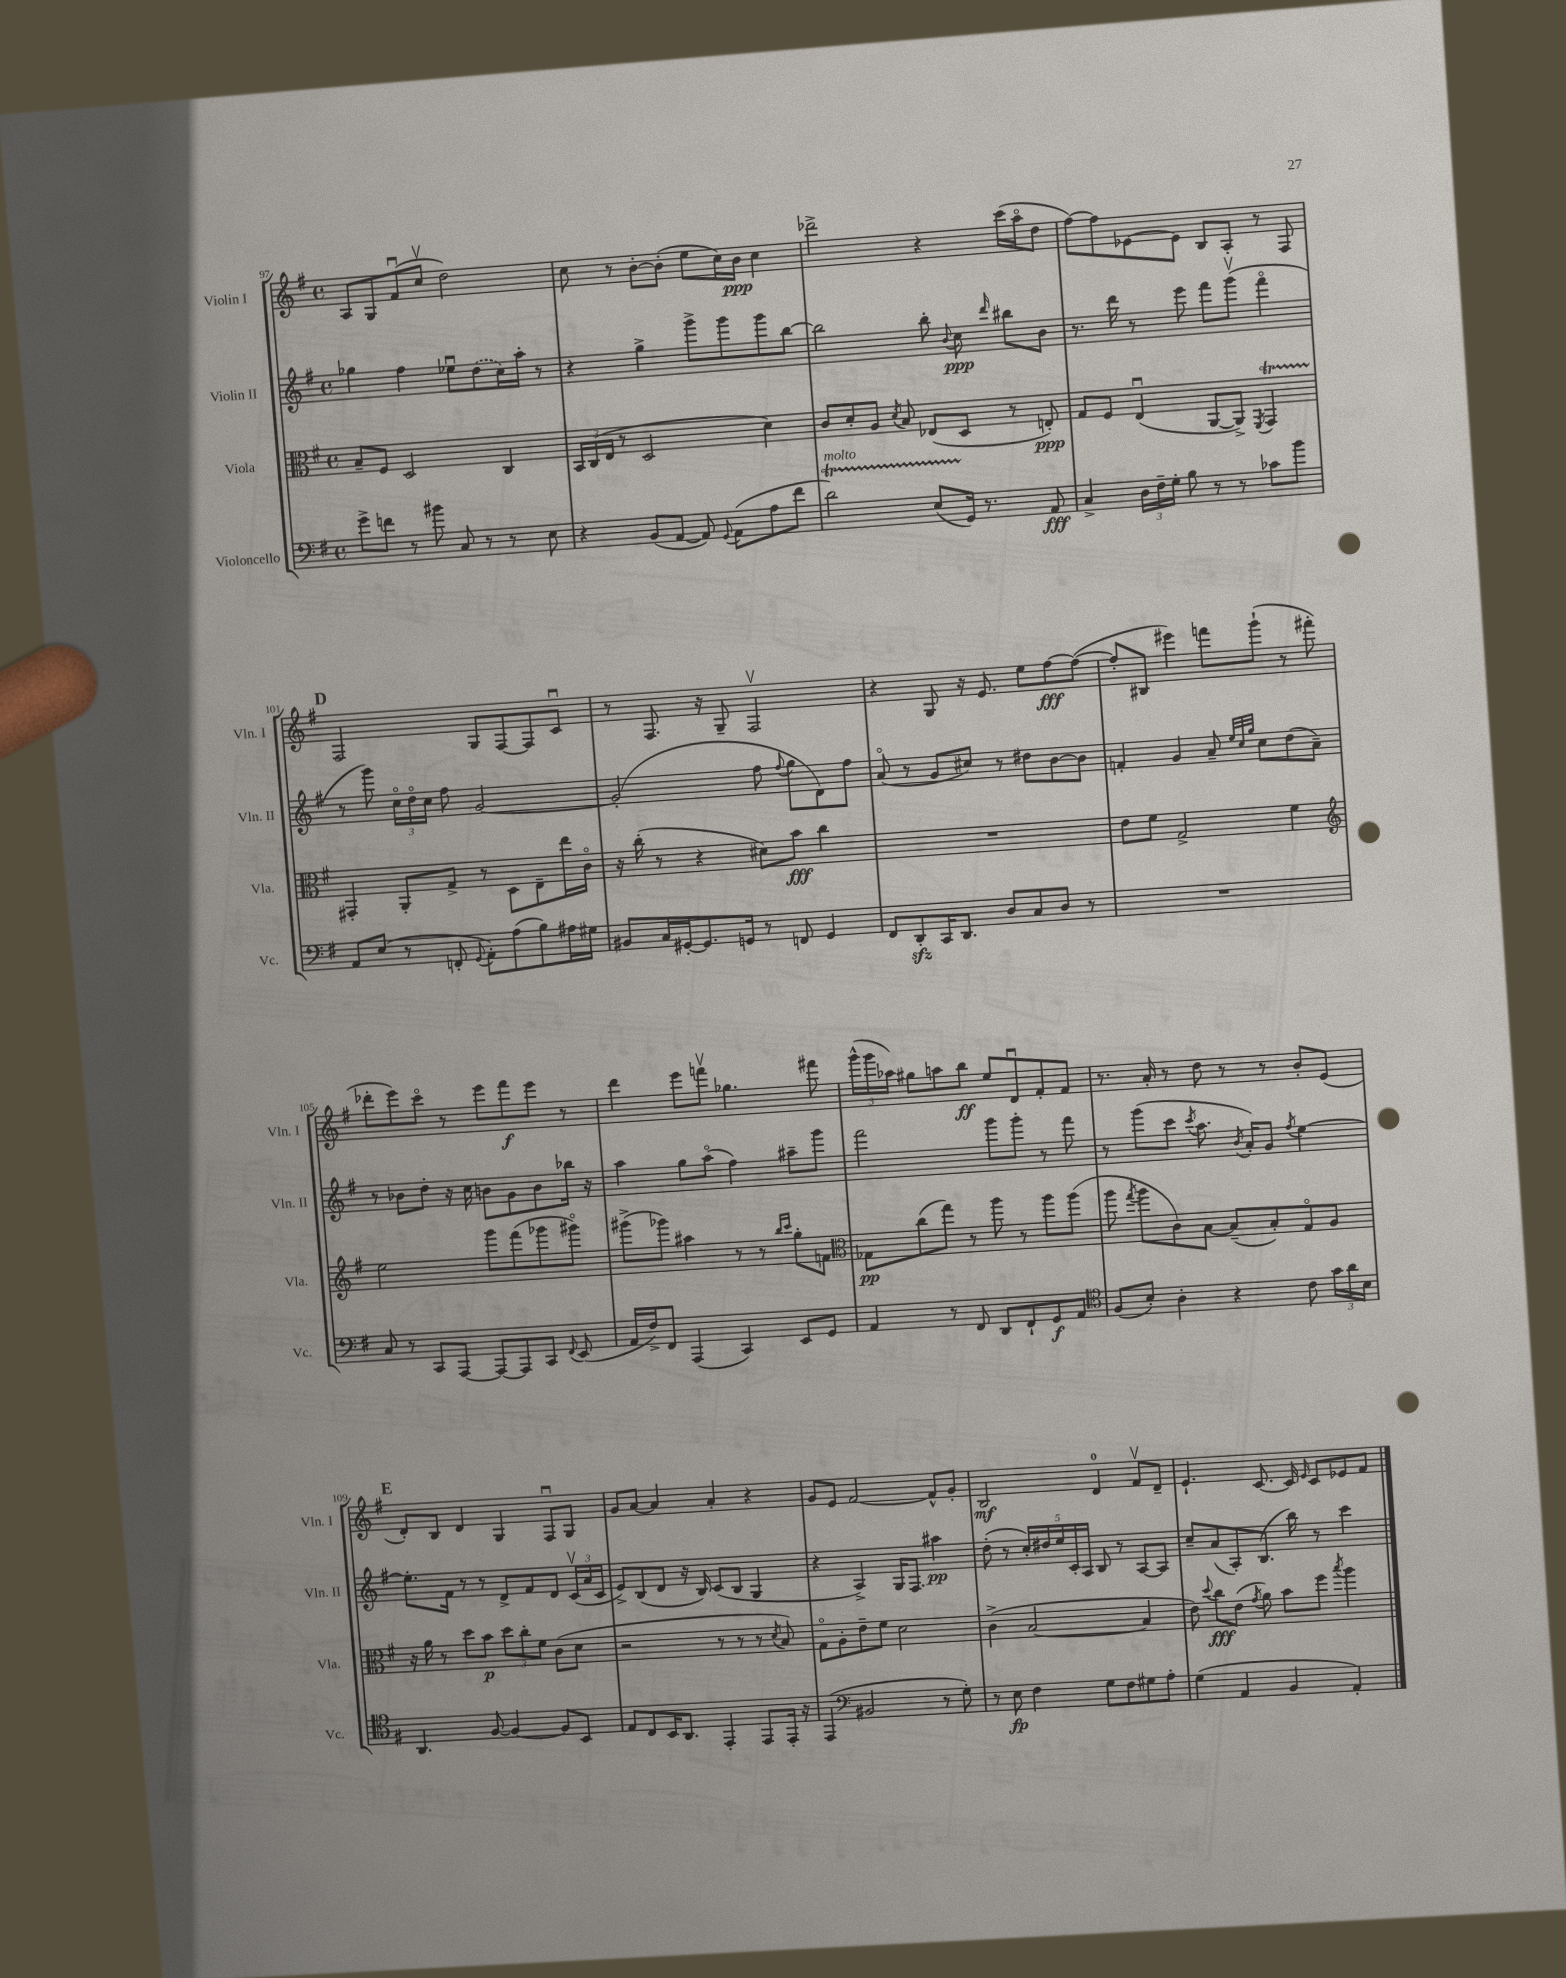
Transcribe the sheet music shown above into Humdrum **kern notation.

**kern	**kern	**kern	**kern
*staff4	*staff3	*staff2	*staff1
*clefF4	*clefC3	*clefG2	*clefG2
*k[f#]	*k[f#]	*k[f#]	*k[f#]
*M4/4	*M4/4	*M4/4	*M4/4
*met(c)	*met(c)	*met(c)	*met(c)
8g^\L	8B~/L	4gg-\	8A/L
8f\J	8F#/J	.	8G/
8r	2D/	4ff#\	(8f#u/
8b#\	.	.	8ccv/J
8C/	.	8ee-u\L	2dd\)
8r	.	(8dd\	.
8r	4C/	16cc\L)	.
.	.	16aa'\JJ	.
8E\	.	8r	.
=	=	=	=
4r	24BB/LL	4r	8cc\
.	(24C/	.	.
.	24E/JJ	.	.
.	8r	.	8r
(8BB/L	2D/	4gg^\	[8b'\L
[8AA/J	.	.	(8b'\]J
8AA/])	.	8ggg^\L	8ee\L
8qqGG/	.	.	.
(8AA\L	.	8ggg\	16cc\L)
.	.	.	16b\JJ
8A\	4d\)	8ggg\	4cc\
8f#\J	.	[8bb\J	.
=	=	=	=
2d\)	8c/L	2bb\]	2ddd-^\
.	8d'/	.	.
.	8A/J	.	.
.	8qd/	.	.
.	8B/	.	.
(8E/L	(8E-/L	8bb'\	4r
.	.	8qqb/	.
16GG/Jk)	8D/J	8cc\	.
8.r	.	.	.
.	.	16qqddd/	.
.	8r	8bb#\L	(16ccc\LL
.	.	.	16aao\J
8AA/	8E'/)	8b\J	8dd\J
=	=	=	=
4C^/	8G/L	8.r	[8ff#\L)
.	8F#/J	.	8ff#\]
.	.	16ddd\	.
24D\LL	(4Eu/	8r	[8e-\
24F#~\	.	.	.
24G'\JJ	.	.	.
8B\	.	8eee\	8e-\]J
8r	[8AA/L	8fff#\L	8B/L
8r	8AA^/]J)	(8gggv\J	8A'/J
.	8qFF#/	.	.
8c-\L	4GG/	4fff#o\	8r
8b\J	.	.	8F#/
=	=	=	=
8AA/L	4GG#'/	8r	2F#/
(8E/J	.	8ggg\)	.
8r	8AA'/L	24cco\LL	.
.	.	24ddo\	.
.	.	24cc\JJ	.
8FF'/	8G^/J	8ff#\	.
8qqGG/	.	.	.
8AA'\L)	8r	[2g/	8G/L
(8A\	8D\L	.	[8F#/
8B\)	8E~\	.	8F#/]
16A#\L	16ee\L	.	8cu/J
16G#\JJ	16co\JJ	.	.
=	=	=	=
8BB#/L	16r	(2g'/]	8r
.	(16cc'\	.	.
16C/L	8r	.	8.F#/
[16GG#'/J	.	.	.
8.GG#/]	4r	.	.
.	.	.	16r
.	.	.	8G~/
16GG/Jk	.	.	.
8r	8d#\L)	8ff#\	2F#v/
.	.	8qqff#/	.
8FF/	8b\J	8gg\L	.
4GG/	4cc\	8d\)	.
.	.	8ff#\J	.
=	=	=	=
8FF#/L	1r	(8ao/	4r
8DD'/	.	8r	.
16CC/K	.	8g/L	8G/
8.DD/J	.	.	.
.	.	8cc#/J)	16r
.	.	.	8.e/
8D/L	.	8r	.
8C/	.	8dd#\L	8ee\L
8D/J	.	[8b\	[8ff#\
8r	.	8b\]J	(8ff#\_J
=	=	=	=
1r	8e\L	4f'/	8ff#'/]L
.	8f#\J	.	8B#/J
.	2G^/	4g/	4eee#\)
.	.	8a~/	8fff\L
.	.	32qqee/LLL	.
.	.	32qqcc/	.
.	.	32qqgg/JJJ	.
.	.	8cc\L	(8ggg`\J
.	4f#\	(8dd\	8r
.	.	8a~\J)	8fff#'\
=	=	=	=
*	*clefG2	*	*
8C/	2ee\	8r	8ddd-'\L
8r	.	8b-\L	8eee\)
8CC/L	.	8dd'\J	8ccco\J
[8AAA/J	.	16r	8r
.	.	16cc\	.
8AAA/_L	8ggg\L	8b\L	8eee\L
8AAA/]	(8fff#\	8g\	8fff#\
8CC/J	8ggg-\	8b\	8eee\J
8qqFF#/	.	.	.
(8EE/	8ggg#o\J)	16bb-\Jk	8r
.	.	16r	.
=	=	=	=
16AA/LL	(8ggg#^\L	4aa\	4ddd\
16F#^/J)	.	.	.
8FF#/J	8ggg-\J)	.	.
(4AAA/	4aa#\	8gg\L	8eee\L
.	.	(8aao\J	8fffv\J
4CC/)	8r	4ff#\)	4.gg-\
.	8r	.	.
.	16qqbb/LL	.	.
.	16qqccc/JJ	.	.
8EE/L	8gg'\L	8aa#~\L	.
8GG/J	8f\J	8ggg\J	8fff#\
=	=	=	=
*	*clefC3	*	*
4AA/	8G-\L	2fff#\	(24ggg^^\LL
.	.	.	24ggg\
.	.	.	24aa-\JJ)
.	(8cc\	.	8gg#\L
8r	8gg\J)	.	8aa\
8FF#/	8r	.	8bb\J
8DD/L	8aa\	8ggg\L	8ee/L
8FF#`/	8r	8ggg'\J	8du/
8GG/	8aa\L	8r	8f#'/
8AA/J	(8aa\J	8fff#\	8f#/J
=	=	=	=
*clefC4	*	*	*
(8F#/L	8aa\	8r	8.r
.	8qgg/	.	.
8B'/J)	8aa\L	(8ggg\L	.
.	.	.	16a'/
4A'\	8c\)	8ccc\J	8r
.	.	8qccc/	.
.	[8B\J	8.aa\	8dd\
4r	(8B~/]L	.	8r
.	.	8qb/	.
.	.	16a'/LK)	.
.	8B'/)	8g/J	8r
.	.	8qff#/	.
8c\	8Go/	[4ee\	8b'/L
24g\LL	8A/J	.	(8e/J
24a\	.	.	.
24B\JJ	.	.	.
=	=	=	=
4.AA/	16r	8.ee'\]L	8d'/L)
.	16a\	.	.
.	8r	.	8B/J
.	.	16f#\Jk	.
.	8dd\L	8r	4d/
[8F#/	8b\J	8r	.
4F#/_	12dd\L	8d^/L	4G/
.	12cc'\	.	.
.	.	8f#/	.
.	12f#\J	.	.
8F#/]L	(8c\L	8d/J	8F#u/L
8BB/J	8d\J	(24cv/LL	8G/J
.	.	24a/	.
.	.	24c/JJ	.
=	=	=	=
8E/L	2r	8e^/L)	8g/L
8C/	.	(8B/	[8a/J
16BB/K	.	8d/J	4a/]
8.AA/J	.	.	.
.	.	16r	.
.	.	16B/)	.
4EE'/	8r	(8c/L	4a'/
.	8r	8B/J	.
8EE/L	8r	4G/	4r
.	8qd/	.	.
16EE'/Jk	8B/)	.	.
16r	.	.	.
=	=	=	=
(4EE/	8Go\L	4r	8g/L
.	8A'\	.	8e/J
*clefF4	*	*	*
2BB#/	8e~\	4A^/)	[2f#/
.	8f#\J	.	.
.	2d\	16G/LK	.
.	.	8.F#/J	.
8r	.	4aa#\	8f#^^/]L
8G'\)	.	.	8g'/J
=	=	=	=
8r	(4c^\	(8dd'\	2B/
8E\	.	8r	.
4F#\	[2B/	20cc'/LL)	.
.	.	20dd#/	.
.	.	20ee/	.
.	.	20c'/	.
.	.	20A/JJ	.
8G\L	.	8B/	4d/
8F#\	.	8r	.
8G#\	4B/]	[8A/L	8f#v/L
8A'\J	.	8A/]J	8d~/J
=	=	=	=
(4G\	8e\)	8cc~/L	4.e`/
.	8qqdd/	.	.
.	8cc\L	(8a/	.
4AA/	(8e\J	8A'/)	.
.	8qg/	.	.
.	8a\)	(8.B/J	[8.c/
4BB/	8b\L	.	.
.	.	16bb\)	16c/]
.	.	.	16qqe/
.	8ff#\J	8r	8c/L
.	8qbb/	.	.
4AA'/)	4aa\	4ccc\	8e-/
.	.	.	8f#/J
==	==	==	==
*-	*-	*-	*-
